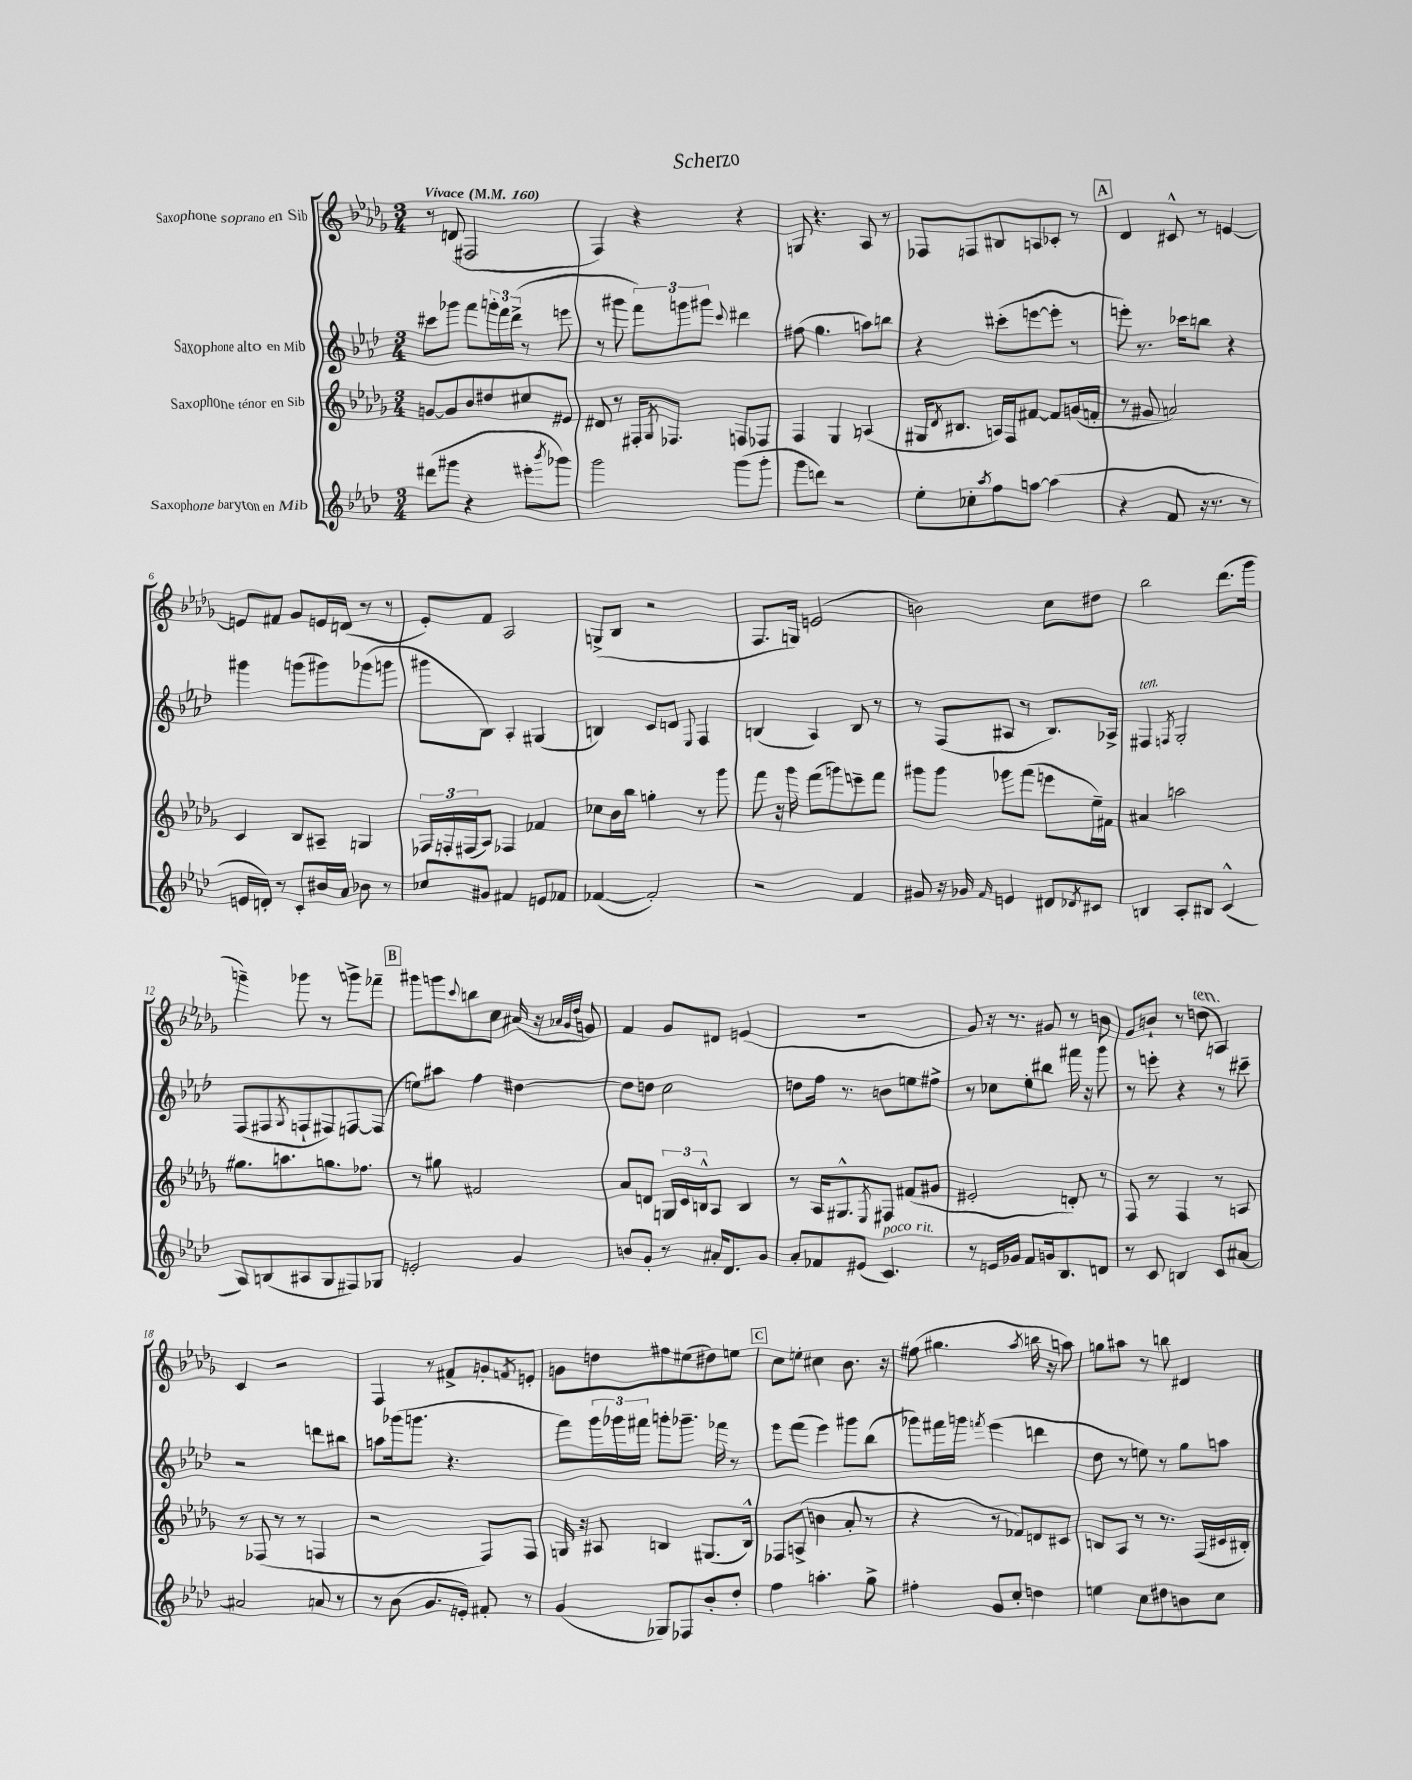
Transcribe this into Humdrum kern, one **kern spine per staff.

**kern	**kern	**kern	**kern
*staff4	*staff3	*staff2	*staff1
*clefG2	*clefG2	*clefG2	*clefG2
*k[b-e-a-d-]	*k[b-e-a-d-g-]	*k[b-e-a-d-]	*k[b-e-a-d-g-]
*M3/4	*M3/4	*M3/4	*M3/4
*MM160	*MM160	*MM160	*MM160
(8ddd#	[8g	8ccc#	8r
8ggg#	8g]	8ggg-	(8d
4r	8b-	8fff	2F#
.	8dd#	24ggg'	.
.	.	24fff	.
.	.	(24ddd-^	.
8eee#'	8cc#	8r	.
8qbbb-	.	.	.
8ggg-)	8e#	8eee	.
=	=	=	=
2ggg	8d#	8r	4F)
.	8r	8ggg#	.
.	16F#'	12fff)	4r
.	8qG-	.	.
.	8.F-	.	.
.	.	12ggg	.
.	.	12ggg#	.
.	.	8qqccc	.
(8ggg	8F	4ddd#	4r
8ggg'	8F-	.	.
=	=	=	=
8ggg	4F	(8ff#	8G
8ddd)	.	4.gg	4.r
2r	4G-	.	.
.	(4A	8aa)	8A-
.	.	8bb	8r
=	=	=	=
8ee-'	16G#	4r	8F-
.	8qd-	.	.
.	8.B#	.	.
8cc-'	.	.	8F
8qaa-	.	.	.
8ff	16A)	(8ccc#'	8B#
.	16F	.	.
[8aa	[8f#	[8eee	8A
(4aa]	8f#]	8eee']	8c-'
.	(16g	8r	8r
.	16f'	.	.
=	=	=	=
4r	8r	8eee')	4d-
.	8g#	8.r	.
8f	2a)	.	8c#^^
.	.	16ccc-	.
16r	.	8bb	8r
8.r	.	.	.
.	.	4r	[4e
8r	.	.	.
=	=	=	=
16e	4c	4ggg#	8e]
16d')	.	.	.
8r	.	.	8f#
8c'	8B-	(8ggg	8g-
16b#	8A#~	8ggg#)	16e
16a-	.	.	(16d
8b-	4G	(8ggg-	8r
8r	.	8ggg	8r
=	=	=	=
8cc-	24F-	8ggg#	8e-')
.	24F'	.	.
.	(24F#	.	.
8g#	8A-)	8B-)	8f
4f#	4F-	4A-'	2A-
8e	4f-	(4G#	.
8f-	.	.	.
=	=	=	=
([4f-	8cc-	4B)	(8G^
.	16b-	.	8B-
.	16bb-	.	.
2f-'])	4gg'	8c	2r
.	.	8d	.
.	.	8qqE-	.
.	8r	4F	.
.	8ggg-	.	.
=	=	=	=
2r	8fff	(4B	8.F
.	16r	.	.
.	16ggg-	.	16G)
.	(8fff	4A-)	(2e
.	8ggg)	.	.
4f	8eee~	8B	.
.	8fff	8r	.
=	=	=	=
8g#	8ggg#	8r	2b)
16r	8ggg#	(8F	.
16g-	.	.	.
16qqf	.	.	.
4e	8ggg-	8A#	.
.	(8fff	8r	.
8d#	8eee	8.B-)	8cc
8qd-	.	.	.
8c#	16ee-~)	.	8dd#
.	16f#	16A-^	.
=	=	=	=
4B	4a#	4F#	2bb-
.	.	8qF	.
8A-'	2aa	2G'	.
8B#	.	.	.
(4c^^	.	.	(8.ddd-
.	.	.	16ggg-
=	=	=	=
8A-)	8.gg#	(8F	4ggg~)
(8B	.	8F#	.
.	8.aa	.	.
.	.	8qG	.
8A#	.	8F`	8ggg-
8G	8.gg	8F#)	8r
8F#)	.	[8F	8ggg^
.	8.ff-	.	.
8G-	.	(8F]	8fff-~
=	=	=	=
2e'	8r	8ee)	8ggg#
.	8gg#	8aa#	8ggg
.	.	.	8qqccc
.	2f#	4ff	8bb
.	.	.	8cc
4g	.	[4dd#	(16a#
.	.	.	16r
.	.	.	32qqa-
.	.	.	32qqg-
.	.	.	32qqdd-
.	.	.	8g)
=	=	=	=
8b	8a-	8dd#]	4f
8g'	8d	8dd	.
8r	24G	2cc	8g-
.	24c	.	.
.	24B^^	.	.
16a#'	8A-	.	8d#
8.d-	.	.	.
.	4B	.	(4e
8g	.	.	.
=	=	=	=
8a-'	8r	8dd	2.r
8f-	16A-	16ff	.
.	8.G#^^	8.r	.
(8e#	.	.	.
.	8qE-	.	.
4.c)	8F#	8b	.
.	(8f#	8ee	.
.	8g#	8ff#^	.
=	=	=	=
8r	2e#'	8r	8g-)
16e	.	8cc-	16r
16g-	.	.	8.r
8f	.	8ee-'	.
16g	.	8bb#	8g#
8.B-	.	.	.
.	8d')	16fff#	8r
.	.	16r	.
8d	8r	8ggg	8b
=	=	=	=
8r	8F	8r	8g-
8c	8r	8eee'	8b`
4B	4F	4r	8r
.	.	.	(8dd
8c	8r	8r	4A)
[8a#	8A	8ccc#~	.
=	=	=	=
2a#]	8r	2r	4c
.	(8F-	.	.
.	8r	.	2r
.	8r	.	.
8a	4F	8ddd	.
8r	.	8bb#	.
=	=	=	=
8r	2r	8aa	4F
(8b-	.	(16ggg-	.
.	.	8.ggg	.
8.g	.	.	8r
.	.	4.r	8f#^
16e')	.	.	.
8f#'	8F)	.	8g'
.	.	.	8qf
8r	8F	.	8e'
=	=	=	=
(4g	16G	8fff)	8g
.	16r	.	.
.	8A#	24ggg	8dd
.	.	24ggg-	.
.	.	24fff#	.
8G-)	4B	8ggg'	8ff#
8F-	.	8.ggg-~	(8ee#
8b-'	(8.G#	.	8dd#)
.	.	16fff-	.
8dd-'	.	8r	8ee
.	16B^^)	.	.
=	=	=	=
4ff	8F-	8eee-	8cc
.	(8A^	(8fff	8ee'
4.aa'	4b	4eee-)	4cc#
.	8a-'	8ggg#	8.b-
8gg^	8r	(8bb-	.
.	.	.	16r
=	=	=	=
4ff#'	4r	8ggg-)	(8ff#
.	.	16fff#	4.gg#
.	.	16ggg	.
.	.	8qfff	.
8g	8r	(4eee-	.
8cc'	8f-)	.	.
.	.	.	8qaa-
4dd	8d	4ddd	16bb
.	.	.	16r
.	8c#	.	8aa)
=	=	=	=
4ee	8B	8dd-	8gg
.	8A-	8r	8aa#
8cc	8r	8ee)	8r
8dd#	8.r	8r	8bb
8b	.	8gg	4d#
.	(16F	.	.
8cc	16c#	8aa	.
.	16B#')	.	.
==	==	==	==
*-	*-	*-	*-
